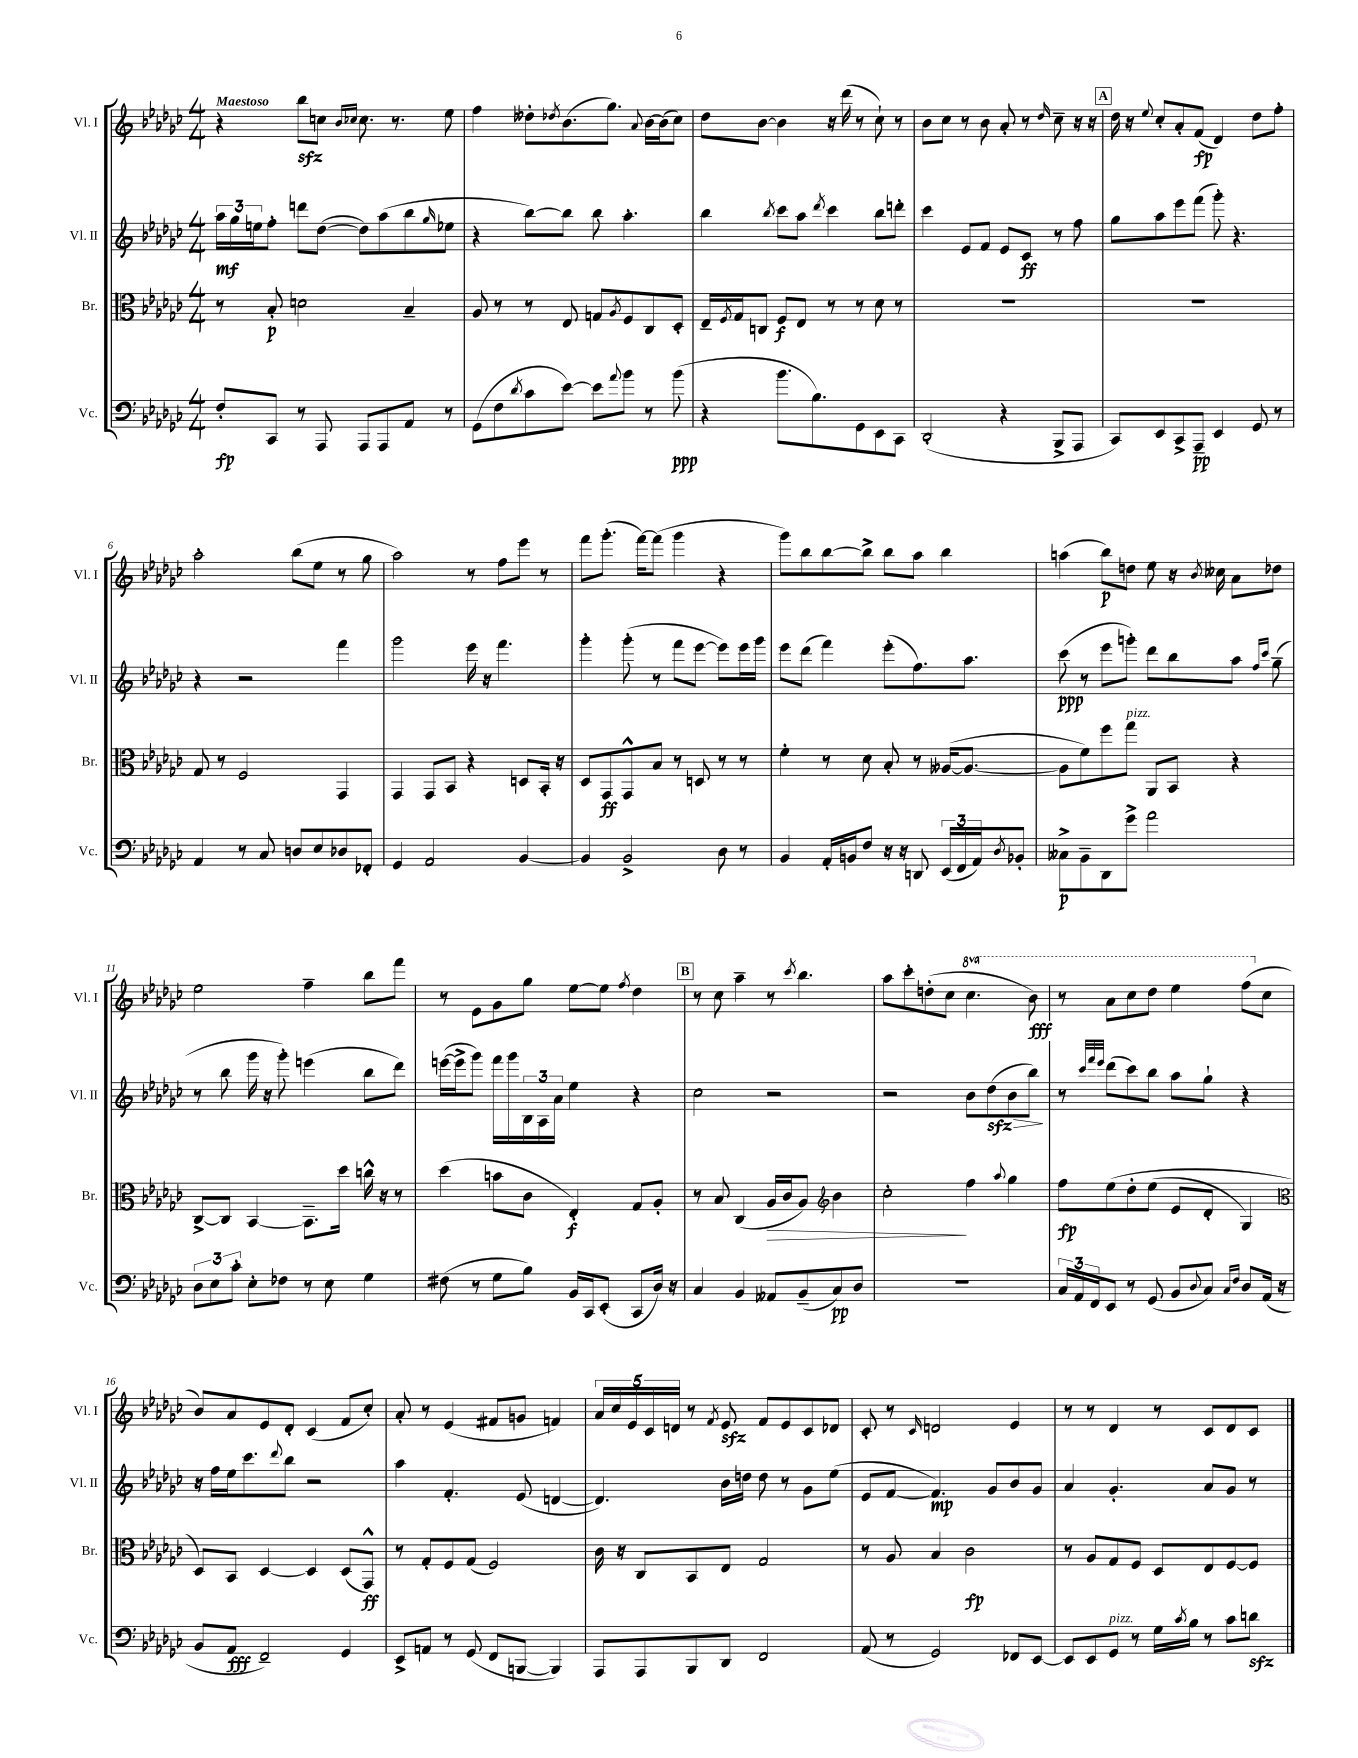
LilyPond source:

<<
\new StaffGroup <<
\new Staff = "s0" \with { instrumentName = "Vl. I" shortInstrumentName = "Vl. I" } {
    \clef treble \key ges \major \numericTimeSignature \time 4/4 \set Staff.ottavationMarkups = #ottavation-simple-ordinals \tempo "Maestoso"
    r4 bes''8\sfz c''8 \grace { bes'16 ces''16 } ces''8. r8. ees''8 |
    f''4 deses''8-. \acciaccatura { des''8 } bes'8.( ges''8.) \appoggiatura { aes'8 } bes'16~ bes'16( ces''8) |
    des''8 bes'8~ bes'4 r16 des'''16( r8 ces''8-!) r8 |
    bes'8 ces''8 r8 bes'8 aes'8-. r8 \grace { des''16 } ces''8-- r16 r16 |
    \mark \markup { \box "A" } des''16 r16 \appoggiatura { ees''8 } ces''8-. aes'8-. f'8\fp( des'4) des''8 f''8-. |
    aes''2-. bes''8( ees''8 r8 ges''8 |
    aes''2) r8 f''8 ees'''8 r8 |
    f'''8 ges'''8.-.( f'''16~) f'''8( ges'''4 r4 |
    ges'''8) bes''8 bes''8~ bes''8-> bes''8 aes''8 bes''4 |
    a''4( bes''8\p) d''8 ees''8 r16 \acciaccatura { bes'8 } ceses''16 aes'8 des''8 |
    ees''2 f''4-- bes''8 f'''8 |
    r8 ees'8 ges'8 ges''8 ees''8~ ees''8 \acciaccatura { f''8 } des''4 |
    \mark \markup { \box "B" } r8 ces''8 aes''4-- r8 \acciaccatura { ces'''8 } bes''4. |
    aes''8 ces'''8-. d''8-.( ces''8 \ottava #1 ces'''4. bes''8\fff) |
    r8 aes''8 ces'''8 des'''8 ees'''4 f'''8( \ottava #0 ces''8 |
    bes'8) aes'8 ees'8 des'8-. ces'4( f'8 ces''8-.) |
    aes'8-. r8 ees'4( fis'8 g'8 f'4) |
    \tuplet 5/4 { aes'16 ces''16 ees'16 ces'16 d'16 } r8 \acciaccatura { f'8 } ees'8\sfz f'8 ees'8 ces'8 des'8 |
    ces'8-. r8 \grace { ces'16 } d'2 ees'4 |
    r8 r8 des'4 r8 ces'8 des'8 ces'8 \bar "|." |
}
\new Staff = "s1" \with { instrumentName = "Vl. II" shortInstrumentName = "Vl. II" } {
    \clef treble \key ges \major \numericTimeSignature \time 4/4
    \tuplet 3/2 { aes''16\mf ges''16 e''16 } f''8-. d'''8 des''8~( des''8) aes''8( bes''8 \grace { ges''16 } ees''8 |
    r4 bes''8~) bes''8 bes''8 aes''4.-. |
    bes''4 \acciaccatura { bes''8 } ces'''8 aes''8 \acciaccatura { des'''8 } ces'''4 bes''8 d'''8-. |
    ces'''4 ees'8 f'8 ees'8 ces'8\ff r8 f''8 |
    \mark \markup { \box "A" } ges''8 aes''8 ees'''8 f'''8( ges'''8-.) r4. |
    r4 r2 f'''4 |
    ges'''2 ees'''16 r16 f'''4. |
    ges'''4-. ges'''8-.( r8 f'''8 ees'''8~ ees'''8) ees'''16 ges'''16 |
    ees'''8 des'''8( f'''4) ees'''8-.( f''8.) aes''8. |
    ces'''8\ppp( r8 ees'''8 g'''8-.) des'''8 bes''8 aes''8 \grace { f''16 ces'''16 } ges''8--( |
    r8 bes''8 ges'''16 r16 ges'''8-.) e'''4( bes''8 des'''8) |
    e'''16~( e'''16-> ges'''8) f'''16 ges'''16 \tuplet 3/2 { bes16 aes16 aes'16 } ees''4 r4 |
    \mark \markup { \box "B" } ces''2 r2 |
    r2 bes'8 des''8\sfz\>( bes'8 bes''8\!) |
    r8 \grace { ces'''32 f'''32 ees'''32 } des'''8( ces'''8) bes''8 aes''8 ges''8-! r4 |
    r16 f''16 ees''16 ces'''8. \appoggiatura { des'''8 } bes''8 r2 |
    aes''4 f'4.-. ees'8( d'4~ |
    d'4.) bes'16 d''16 d''8 r8 ges'8 ees''8( |
    ees'8 f'8~ f'4.\mp) ges'8 bes'8 ges'8 |
    aes'4 ges'4.-. aes'8 ges'8 r8 \bar "|." |
}
\new Staff = "s2" \with { instrumentName = "Br." shortInstrumentName = "Br." } {
    \clef alto \key ges \major \numericTimeSignature \time 4/4
    r8 bes8-.\p d'2 bes4-- |
    aes8 r8 r8 ees8 g8 \acciaccatura { aes8 } f8 ces8 des8-. |
    ees16-- \acciaccatura { f8 } ges16 c8 f8\f ees8 r8 r8 des'8 r8 |
    R1 |
    \mark \markup { \box "A" } R1 |
    ges8 r8 f2 ges,4 |
    ges,4 ges,8 bes,8 r4 d8 bes,16-. r16 |
    des8 ges,8\ff ges,8-^ bes8 r8 d8 r8 r8 |
    f'4-. r8 des'8 bes8-. r8 aeses16~( aeses8.~ |
    aeses8 f'8) f''8 ges''8^\markup { \italic "pizz." } aes,8 bes,8 r4 |
    ces8~-> ces8 bes,4~ bes,8.-- des''16 c''16-^ r16 r8 |
    des''4( b'8 ces'8 ees4-.\f) ges8 aes8-. |
    \mark \markup { \box "B" } r8 bes8 ces4( aes16\> ces'16 aes8) \clef treble bes'4 |
    ces''2-.\! f''4 \appoggiatura { aes''8 } ges''4 |
    f''8\fp ees''8\( des''8-. ees''8( ees'8 des'8-. ges4) |
    \clef alto des8\) bes,8 des4~ des4 des8( ges,8-^\ff) |
    r8 ges8-. f8 ges8( f2) |
    ces'16 r16 ces8 bes,8 ees8 ges2 |
    r8 aes8 bes4 ces'2\fp |
    r8 aes8 ges8 f8 des8 ees8 f8~ f8 \bar "|." |
}
\new Staff = "s3" \with { instrumentName = "Vc." shortInstrumentName = "Vc." } {
    \clef bass \key ges \major \numericTimeSignature \time 4/4
    f8-.\fp ces,8 r8 aes,,8 aes,,8 aes,,8 aes,8 r8 |
    ges,8( f8 \acciaccatura { des'8 } ces'8 ees'8~) ees'8 \appoggiatura { aes'8 } bes'8 r8 bes'8\ppp( |
    r4 bes'8. bes8.) ges,8 ees,8 ces,8 |
    des,2-.( r4 bes,,8-> aes,,8 |
    \mark \markup { \box "A" } ces,8) ees,8 ces,8-> aes,,8--\pp ees,4 ges,8 r8 |
    aes,4 r8 ces8 d8 ees8 des8 fes,8-. |
    ges,4 aes,2 bes,4~ |
    bes,4 bes,2-> des8 r8 |
    bes,4 aes,16-. b,16 f8 r16 r16 d,8 \tuplet 3/2 { ees,16( f,16 aes,16) } \acciaccatura { des8 } bes,8-. |
    ceses8->\p bes,8-- des,8 ges'8-> aes'2 |
    \tuplet 3/2 { des8 ees8 ces'8-. } ees8-. fes8 r8 ees8 ges4 |
    fis8( r8 ges8 bes8) bes,16 ces,16 ees,8-.( ces,8 des16) r16 |
    \mark \markup { \box "B" } ces4 bes,4 aeses,8 bes,8--( ces8\pp) des8 |
    R1 |
    \tuplet 3/2 { ces16 aes,16 f,16 } ees,8 r8 ges,8( bes,8 \appoggiatura { des8 } ces8) \grace { ces16 f16 } des8 aes,16( r16 |
    bes,8 aes,8\fff f,2--) ges,4 |
    ees,8-> a,8 r8 ges,8( f,8 b,,8~ b,,4) |
    aes,,8 aes,,8 bes,,8 des,8 f,2 |
    aes,8( r8 ges,2) fes,8 ees,8~ |
    ees,8 ees,8 ges,8^\markup { \italic "pizz." } r8 ges16 \acciaccatura { ces'8 } bes16 r8 ces'8 d'8\sfz \bar "|." |
}
>>
>>
